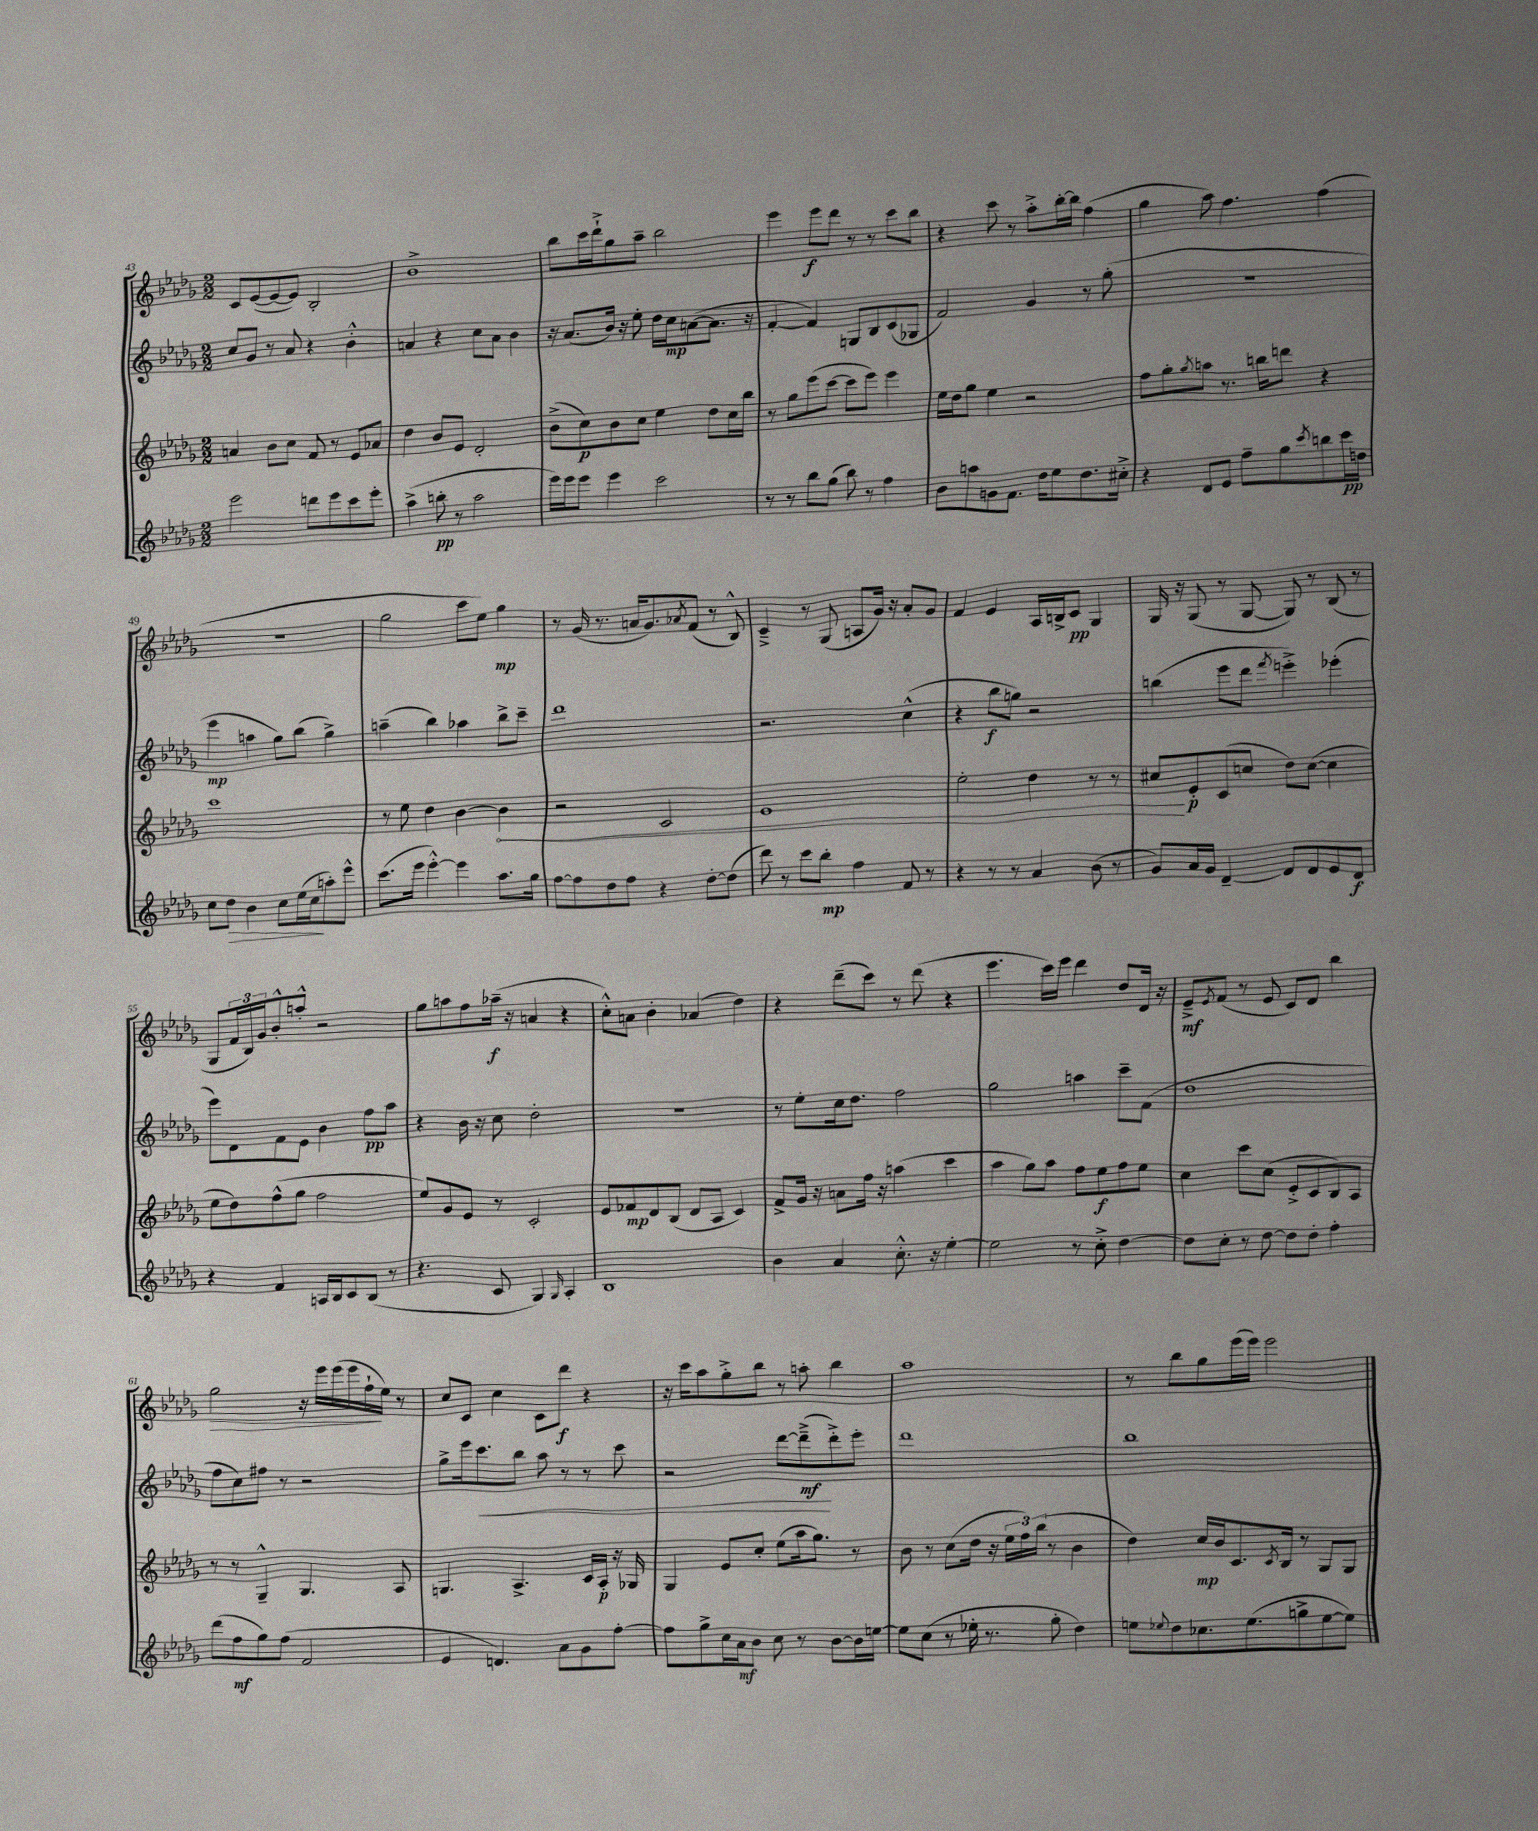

**kern	**kern	**kern	**kern
*staff4	*staff3	*staff2	*staff1
*clefG2	*clefG2	*clefG2	*clefG2
*k[b-e-a-d-g-]	*k[b-e-a-d-g-]	*k[b-e-a-d-g-]	*k[b-e-a-d-g-]
*M2/2	*M2/2	*M2/2	*M2/2
2eee-	4a	8cc	8c
.	.	8g-	([8e-
.	8b-	8r	8e-_
.	8cc	8a-	8e-])
8ddd	8f	4r	2B-'
8eee-	8r	.	.
8ccc	8e-	4b-'^^	.
8eee-'	8a-	.	.
=	=	=	=
(4aa-^	4dd-	4a	1b-^
8bb'	8b-	4r	.
8r	8e-	.	.
2aa-	2d-'	8cc	.
.	.	8a	.
.	.	4b-	.
=	=	=	=
16eee-)	(8b-^	16r	8bb-
16eee-	.	(8.a-	.
8eee-	8cc)	.	16ccc
.	.	.	16ddd-`^
4eee-	8b-	16b-)	8gg-
.	.	16r	.
.	8cc	8ee-'	8aa-~
2ccc	4ee-	16dd-	2bb-
.	.	16cc	.
.	.	([8a	.
.	8dd-	8.a]	.
.	16cc	.	.
.	16bb-	16r	.
=	=	=	=
8r	8r	[4f'	4eee-
8r	8gg-	.	.
8bb-	(8eee-	4f])	8eee-
(8gg-	[8ccc	.	8ddd-
8bb-)	8ccc]	8G	8r
8r	8eee-)	8B-	8r
4ff	4eee-	(8c	8ccc
.	.	8G-	8bb-
=	=	=	=
8b-	16ee-	2f)	4r
.	16dd-	.	.
8aa	8gg-	.	.
8g	4ee-	.	8ccc
8.f	.	.	8r
.	2r	4g-	8aa-'^
16dd-	.	.	.
8ee-	.	.	[16bb-'
.	.	.	16bb-]
8.dd-	.	8r	(4ff
.	.	(8gg-'	.
16cc#'^	.	.	.
=	=	=	=
4r	8ff	1r	4gg-
.	8gg-'	.	.
.	8qgg-	.	.
8d-	8aa	.	8aa-)
8e-	8.r	.	4.ff
8ff~	.	.	.
.	16bb	.	.
8gg-	8ddd	.	.
8qccc	.	.	.
8bb	4r	.	(4ff
16ccc	.	.	.
16dd	.	.	.
=	=	=	=
8cc	1ccc	4eee-	1r
8dd-	.	.	.
4b-	.	4aa	.
8cc	.	8gg-)	.
(16ee-	.	(8bb-	.
16cc	.	.	.
8aa')	.	4gg-^)	.
8eee-^^	.	.	.
=	=	=	=
(8.ccc	8r	(4aa~	2gg-
.	8ee-	.	.
16eee-	.	.	.
[4eee-'^^)	4dd-	4bb-)	.
4eee-]	[4b-	4aa-	8ccc
.	.	.	8ee-)
8.aa-	4b-]	8bb-^	4gg-
.	.	8ccc~	.
16gg-	.	.	.
=	=	=	=
[8ff	2r	1ddd-	8r
8ff]	.	.	(16g-
.	.	.	8.r
8dd-	.	.	.
8ff	.	.	16a
.	.	.	8.g-)
4r	2c	.	.
.	.	.	8qa-
.	.	.	(8f
[8dd-'	.	.	8r
(8dd-]	.	.	8B-^^)
=	=	=	=
8ddd-)	1e-	2.r	4c~^
8r	.	.	.
8ccc	.	.	8r
8bb-'	.	.	(8G-
4ff	.	.	8A
.	.	.	16g-)
.	.	.	16r
8f	.	(4cc^^	8a-'
8r	.	.	8g-
=	=	=	=
4r	2ee-'	4r	4f
8r	.	8bb-	4e-
8r	.	8gg)	.
4a-	4dd-	2r	16A-
.	.	.	16B^
.	.	.	8c
(8b-	8r	.	4G-
8r	8r	.	.
=	=	=	=
8g-)	8cc#	(4bb	16G-
.	.	.	16r
16a-	8e-'	.	(8G-
16g-	.	.	.
[4d-~	(8c	8eee-	8r
.	8cc	8ddd-	[8G-
.	.	8qfff	.
8d-]	8dd-)	4eee'^)	8G-])
8d-	([8cc	.	8r
8e-	4cc]	(4eee-'	(8B-
8d-	.	.	8r
=	=	=	=
4r	8ee-	8eee-)	8G-
.	8dd-)	8d-	24f
.	.	.	24B-)
.	.	.	24g-
4f	(8ff^^	8f	8b-'^^
.	8gg-	8e-	8aa'^^
16A	2ff	4b-	2r
16B-	.	.	.
8c	.	.	.
(8B-	.	8ff	.
8r	.	8aa-	.
=	=	=	=
4.r	8ee-)	4r	8gg-
.	8g-	.	8aa
.	8e-	16b-	8ff
.	.	16r	.
8c	8r	8cc	(16aa-~
.	.	.	16r
4G-)	2c'	2dd-'	4a
16qqG-	.	.	.
4A-'	.	.	4r
=	=	=	=
1B-	8e-	1r	8cc'^^)
.	8f-	.	8a
.	8d-	.	4b-'
.	(8B-	.	.
.	8d-	.	(4a-
.	8A-	.	.
.	4c)	.	4dd-)
=	=	=	=
4b-	8f^	8r	4r
.	16g-	8ee-'	.
.	16r	.	.
4a-	8a	16cc	(8ddd-~
.	.	8.dd-	.
.	16ff	.	8ccc)
.	16r	.	.
8.cc'^^	(4aa	2ff	8r
.	.	.	(8ddd-
16r	.	.	.
[4ee-'	4ccc	.	4r
=	=	=	=
2ee-]	4aa-	2gg-	4.eee-
.	8gg-)	.	.
.	8aa-	.	16ccc)
.	.	.	16eee-
8r	8ff	4aa	4ddd-
8cc'^	8ee-	.	.
[4dd-	8ff	8ccc~	8dd-
.	8ee-	(8f	16d-
.	.	.	16r
=	=	=	=
8dd-]	4cc	1dd-	8e-~^
.	.	.	8qe-
8cc'	.	.	(8f
8r	8ccc	.	8r
[8dd-	(8cc	.	8e-
8dd-]	8e-'^	.	8c)
8dd-'	8c	.	8d-
4ff'	8B-)	.	4bb-
.	8A-	.	.
=	=	=	=
(8ddd-	8r	8ff	2gg-
8ff	8r	8cc)	.
8gg-)	4G-~^^	8ff#	.
(8ff	.	8r	.
2f	4.G-	2r	16r
.	.	.	16eee-
.	.	.	(16eee-
.	.	.	16eee-
.	.	.	16ff`
.	.	.	16ee-)
.	8A-	.	8r
=	=	=	=
4e-	4.G	8gg-^	8cc
.	.	16eee-	8c
.	.	8.ccc	.
4.d)	.	.	4cc
.	4.A-^	8bb-	.
.	.	8aa-	8c
8a-	.	8r	8ddd-
8g-	16c	8r	4r
.	16A-'	.	.
[8ff'	16r	8ccc	.
.	16G-	.	.
=	=	=	=
8ff]	4G-	2r	16r
.	.	.	16ccc
8gg-^	.	.	8aa-
16cc	8e-	.	8gg-'^
16a-	.	.	.
8b-	8cc'	.	8bb-
8cc	(8ee-	[8ddd-	8r
8r	16aa-	(8ddd-~^]	8aa'
.	8.gg-)	.	.
[8b-	.	8ddd-'^)	4bb-
16b-]	8r	8eee-'	.
[16ee	.	.	.
=	=	=	=
8ee]	8b-	1ddd-	1aa-
(8cc	8r	.	.
8r	(8cc	.	.
16ee-'	16dd-	.	.
8.r	16r	.	.
.	24ee-	.	.
.	24ff)	.	.
.	(24bb-	.	.
8gg-'	8r	.	.
4dd-)	4b-	.	.
=	=	=	=
8ee	4dd-)	1bb-	8r
8qqee-	.	.	.
8dd-	.	.	8bb-
8.cc-	16cc	.	8gg-
.	16b-	.	.
.	8.c	.	(16eee-
(8.ee-	.	.	16eee-)
.	.	.	2eee-
.	8qc	.	.
.	16B-	.	.
8gg^	8r	.	.
[8ee-	8G-	.	.
8ee-])	8G-	.	.
==	==	==	==
*-	*-	*-	*-
